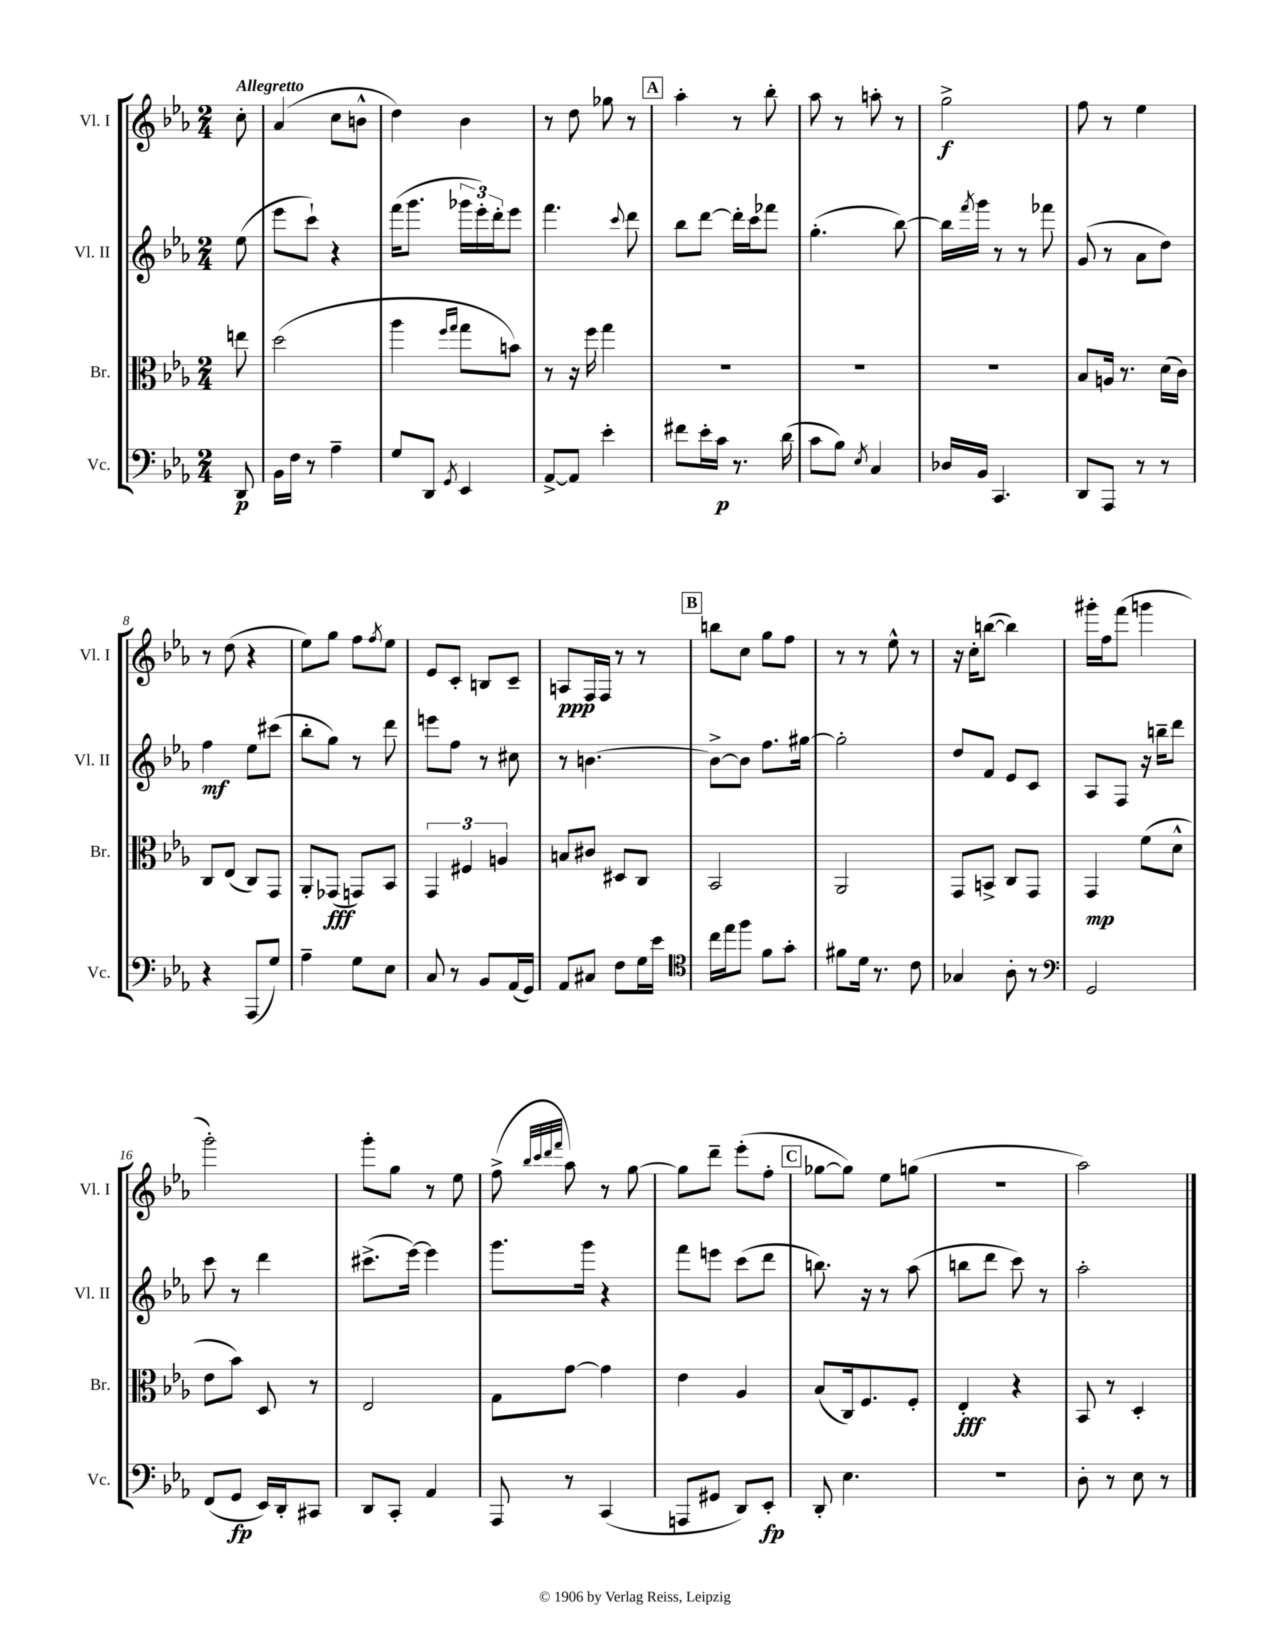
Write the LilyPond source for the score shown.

<<
\new StaffGroup <<
\new Staff = "s0" \with { instrumentName = "Vl. I" shortInstrumentName = "Vl. I" } {
    \clef treble \key ees \major \numericTimeSignature \time 2/4 \partial 8 \tempo "Allegretto"
    c''8-. |
    aes'4( c''8 b'8-^ |
    d''4) bes'4 |
    r8 d''8 ges''8 r8 |
    \mark \markup { \box "A" } aes''4-. r8 bes''8-. |
    aes''8 r8 a''8-. r8 |
    g''2->\f |
    f''8 r8 ees''4 |
    r8 d''8( r4 |
    ees''8) g''8 f''8 \acciaccatura { f''8 } ees''8 |
    ees'8 c'8-. b8 c'8-- |
    a8\ppp f16 f16 r8 r8 |
    \mark \markup { \box "B" } b''8 c''8 g''8 f''8 |
    r8 r8 ees''8-^ r8 |
    r16 c''16-. b''8~( b''4) |
    gis'''16-. f''16 f'''8( g'''4 |
    g'''2-.) |
    g'''8-. g''8 r8 ees''8 |
    f''8->( \grace { bes''32 c'''32 d'''32 f'''32 } aes''8) r8 g''8~ |
    g''8 d'''8-- ees'''8-.( f''8-. |
    \mark \markup { \box "C" } ges''8~ ges''8) ees''8 g''8( |
    R2 |
    aes''2) \bar "|." |
}
\new Staff = "s1" \with { instrumentName = "Vl. II" shortInstrumentName = "Vl. II" } {
    \clef treble \key ees \major \numericTimeSignature \time 2/4 \partial 8
    ees''8( |
    ees'''8 c'''8-!) r4 |
    f'''16( g'''8. \tuplet 3/2 { ges'''16 ees'''16-.) d'''16-. } ees'''8 |
    f'''4. \appoggiatura { c'''8 } d'''8 |
    \mark \markup { \box "A" } bes''8 d'''8~ d'''16-. c'''16 fes'''8 |
    g''4.-.( bes''8~) |
    bes''16 \acciaccatura { f'''8 } g'''16 r8 r8 fes'''8 |
    g'8( r8 aes'8 d''8) |
    f''4\mf ees''8 cis'''8( |
    bes''8-. g''8) r8 d'''8 |
    e'''8 f''8 r8 cis''8 |
    r8 b'4.~ |
    \mark \markup { \box "B" } b'8~-> b'8 f''8. gis''16~ |
    gis''2-. |
    d''8 f'8 ees'8 c'8 |
    aes8 f8 r16 b''16-- d'''8 |
    c'''8 r8 d'''4 |
    cis'''8.->( ees'''16~) ees'''4 |
    g'''8. g'''16 r4 |
    f'''8 e'''8 c'''8( d'''8 |
    \mark \markup { \box "C" } b''8.) r16 r8 aes''8( |
    b''8 d'''8 c'''8) r8 |
    aes''2-. \bar "|." |
}
\new Staff = "s2" \with { instrumentName = "Br." shortInstrumentName = "Br." } {
    \clef alto \key ees \major \numericTimeSignature \time 2/4 \partial 8
    e''8 |
    d''2( |
    aes''4 \grace { f''16 g''16 } g''8 b'8) |
    r8 r16 f''16 g''4 |
    \mark \markup { \box "A" } R2 |
    R2 |
    R2 |
    bes8 a16 r8. d'16( c'16) |
    c8 ees8( c8) g,8 |
    aes,8-. ges,8\fff( g,8) bes,8 |
    \tuplet 3/2 { g,4 fis4 a4 } |
    b8 cis'8 dis8 c8 |
    \mark \markup { \box "B" } bes,2 |
    aes,2 |
    g,8 b,8-> c8 g,8 |
    g,4\mp f'8( d'8-^ |
    ees'8 bes'8) d8 r8 |
    ees2 |
    g8 g'8~ g'4 |
    ees'4 aes4 |
    \mark \markup { \box "C" } bes8( c16) f8. f8-. |
    ees4-.\fff r4 |
    bes,8 r8 d4-. \bar "|." |
}
\new Staff = "s3" \with { instrumentName = "Vc." shortInstrumentName = "Vc." } {
    \clef bass \key ees \major \numericTimeSignature \time 2/4 \partial 8
    d,8\p |
    bes,16 f16 r8 aes4-- |
    g8 d,8 \acciaccatura { g,8 } ees,4 |
    aes,8~-> aes,8 ees'4-. |
    \mark \markup { \box "A" } fis'8 ees'16-. c'16\p r8. d'16( |
    c'8 bes8) \acciaccatura { ees8 } c4 |
    des16 bes,16 c,4. |
    d,8 aes,,8 r8 r8 |
    r4 aes,,8( g8) |
    aes4-- g8 ees8 |
    c8 r8 bes,8 aes,16( g,16) |
    aes,8 cis8 f8 g16 ees'16 |
    \mark \markup { \box "B" } \clef tenor c''16 ees''16 f''8 f'8 g'8-. |
    fis'8 d'16 r8. c'8 |
    ges4 aes8-. r8 |
    \clef bass g,2 |
    f,8( g,8\fp ees,16) d,16-. cis,8 |
    d,8 c,8-. aes,4 |
    aes,,8 r8 c,4( |
    a,,8 gis,8 d,8) ees,8-.\fp |
    \mark \markup { \box "C" } d,8-. ees4. |
    r2 |
    d8-. r8 ees8 r8 \bar "|." |
}
>>
>>
